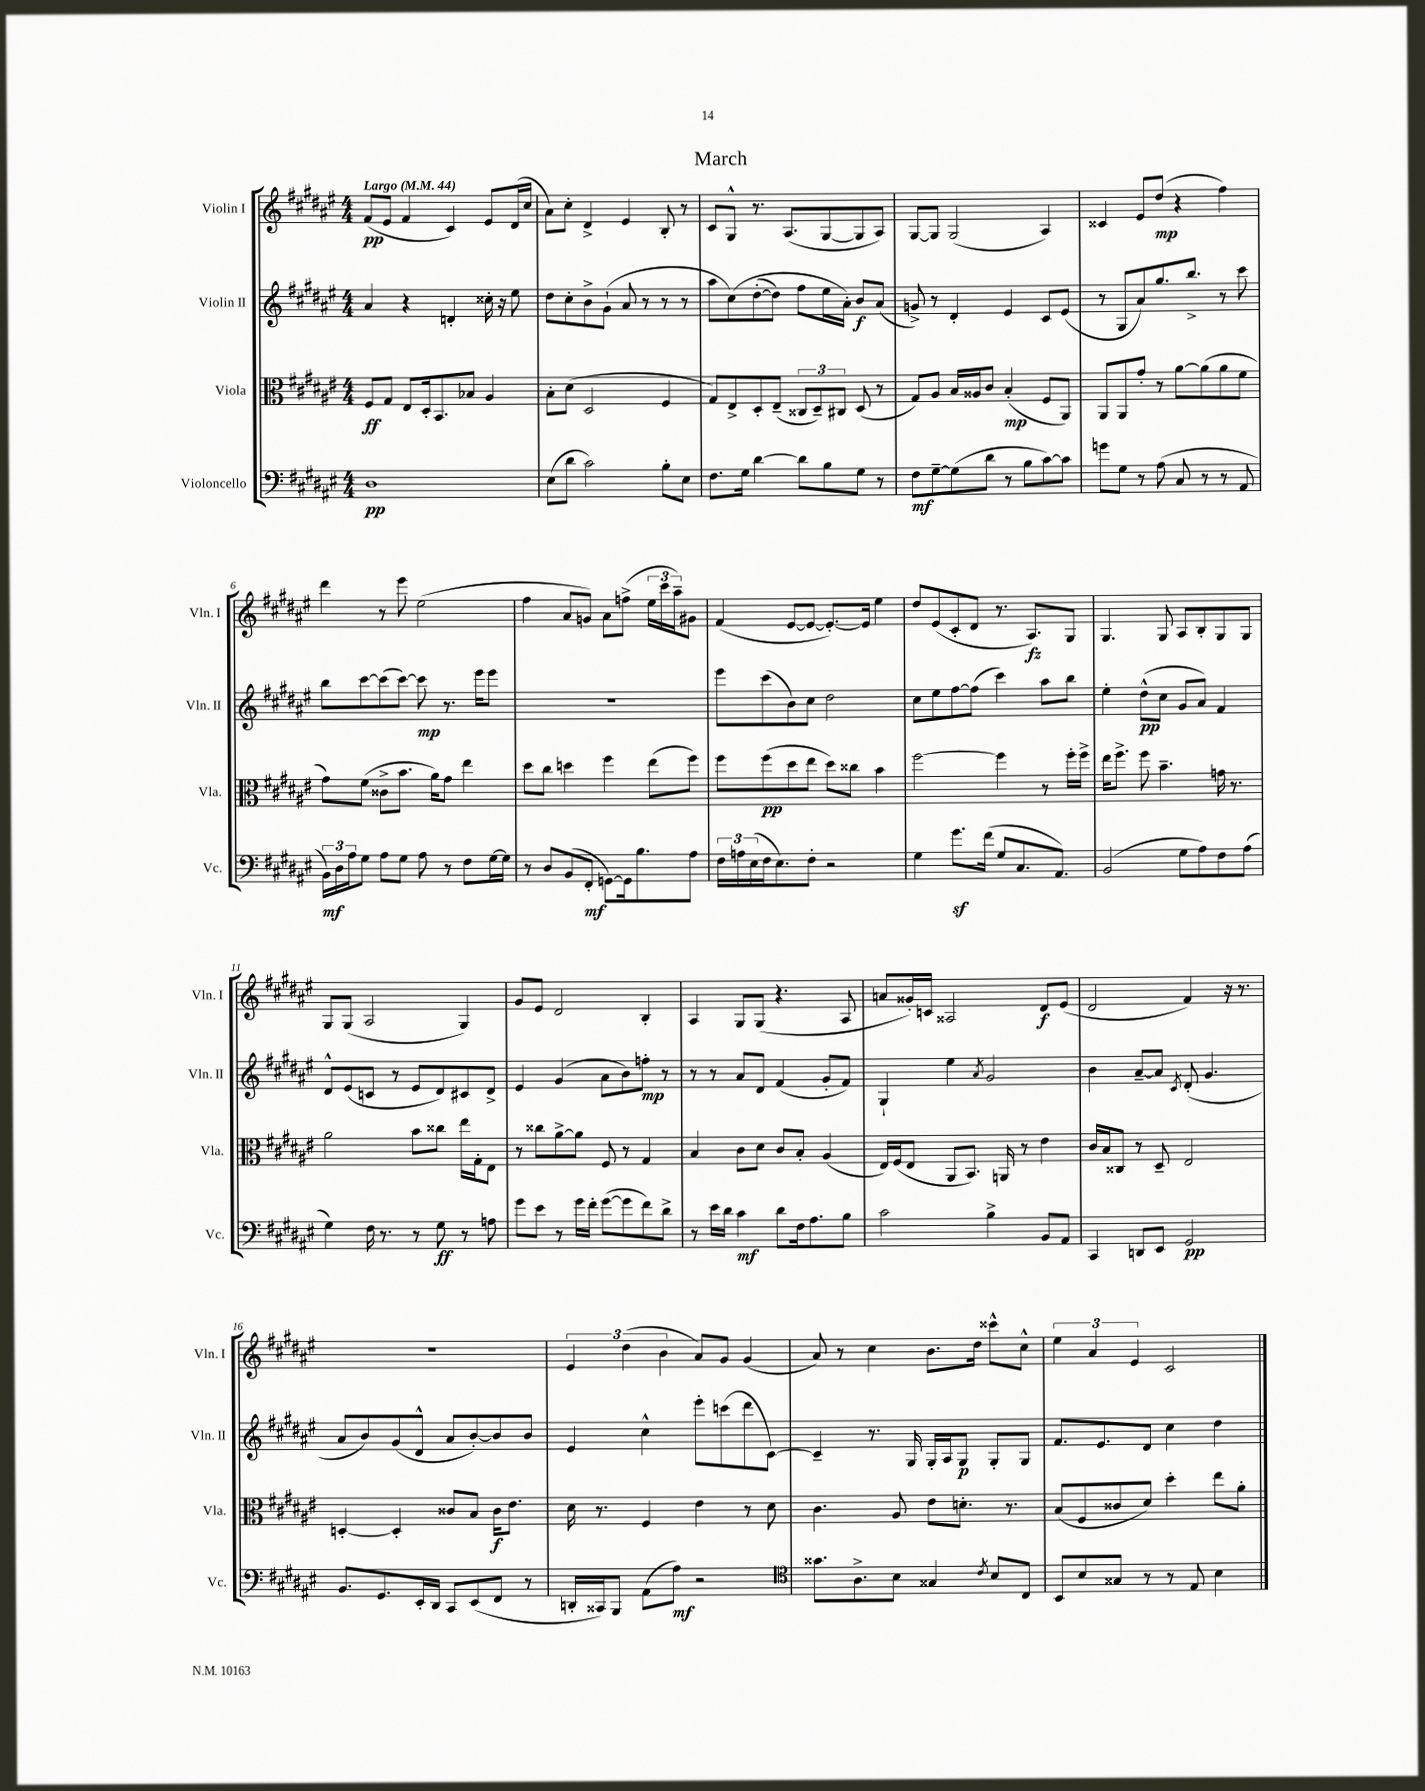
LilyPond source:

\header { title = "March" }
<<
\new StaffGroup <<
\new Staff = "s0" \with { instrumentName = "Violin I" shortInstrumentName = "Vln. I" } {
    \clef treble \key fis \major \numericTimeSignature \time 4/4 \tempo "Largo" 4 = 44
    fis'8\pp( eis'8 fis'4 cis'4) eis'8 dis'16( cis''16 |
    ais'8) cis''8-. dis'4-> eis'4 b8-. r8 |
    cis'8 gis8-^ r8. ais8.( gis8~ gis8 ais8) |
    gis8~ gis8 gis2( ais4) |
    cisis'4 eis'8 dis''8\mp( r4 fis''4) |
    dis'''4 r8 eis'''8 eis''2( |
    fis''4 ais'8 g'8) ais'8 f''8->( \tuplet 3/2 { eis''16 cis'''16 ais''16--) } gis'8 |
    fis'4( eis'8~ eis'8~ eis'8.~-.) eis'16 eis''4 |
    dis''8 eis'8( cis'8-. dis'8 r8. ais8.\fz) gis8 |
    gis4. gis8 ais8 b8-. gis8 gis8 |
    gis8 gis8( ais2 gis4) |
    gis'8 eis'8 dis'2 b4-. |
    ais4 gis8 gis8( r4. ais8 |
    a'8 gisis'16-.) c'16 aisis2 dis'8\f eis'8( |
    dis'2 fis'4) r16 r8. |
    R1 |
    \tuplet 3/2 { eis'4 dis''4( b'4 } ais'8) gis'8 gis'4( |
    ais'8) r8 cis''4 b'8. dis''16 cisis'''8-^ cis''8-^ |
    \tuplet 3/2 { eis''4 ais'4 eis'4 } cis'2 \bar "|." |
}
\new Staff = "s1" \with { instrumentName = "Violin II" shortInstrumentName = "Vln. II" } {
    \clef treble \key fis \major \numericTimeSignature \time 4/4
    ais'4 r4 d'4-. cisis''16-. r16 eis''8 |
    dis''8 cis''8-. b'8-> gis'8-!( ais'8 r8 r8 r8 |
    ais''8 cis''8)\( dis''8~-.( dis''8) fis''8 eis''16 ais'16-.\) b'8\f ais'8( |
    g'8->) r8 dis'4-. eis'4 cis'8 eis'8( |
    r8 gis8 ais'8) gis''8. b''8.-> r8 cis'''8 |
    b''8 cis'''8~ cis'''8( cis'''8~) cis'''8\mp r8. eis'''16 eis'''8 |
    R1 |
    eis'''8 cis'''8( b'8) cis''8 dis''2 |
    cis''8 eis''8 fis''8~ fis''8( cis'''4) ais''8 b''8 |
    eis''4-. dis''8-^\pp( cis''8 gis'8 ais'8) fis'4 |
    dis'8-^ eis'8( c'8 r8 eis'8 dis'8) cis'8 dis'8-> |
    eis'4 gis'4( ais'8 b'8) f''8-.\mp r8 |
    r8 r8 ais'8 dis'8 fis'4( gis'8-. fis'8) |
    gis4-! eis''4 \acciaccatura { ais'8 } gis'2 |
    b'4 ais'8~-- ais'8 \acciaccatura { cis'8 } dis'8-.( gis'4. |
    ais'8 b'8) gis'8( dis'8-^ ais'8 b'8~-.) b'8 b'8 |
    eis'4 cis''4-^ eis'''8-. c'''8( dis'''8 cis'8~) |
    cis'4-- r8. gis16 gis16-. ais16 gis8\p gis8-. gis8 |
    fis'8. eis'8. dis'8 cis''4 dis''4 \bar "|." |
}
\new Staff = "s2" \with { instrumentName = "Viola" shortInstrumentName = "Vla." } {
    \clef alto \key fis \major \numericTimeSignature \time 4/4
    fis8\ff gis8 eis8 dis16-. b,8. bes8 ais4 |
    b8-. dis'8( dis2 fis4 |
    gis8) eis8-> dis8-. eis8--( \tuplet 3/2 { cisis8 dis8--) cis8 } dis8( r8 |
    gis8) ais8 b16 aisis16 cis'8 b4-.\mp( fis8 ais,8) |
    ais,8 ais,8 gis'8-. r8 ais'8~ ais'8( ais'8 fis'8 |
    gis'8) fis'8( cisis'8-> b'8. ais'16) gis'8 eis''4 |
    dis''8 cis''8 d''4 fis''4 eis''8( fis''8) |
    fis''8 fis''8\pp( dis''8 eis''8 dis''8) cisis''8 b'4 |
    fis''2~ fis''4 r8 fis''16-. fis''16-> |
    eis''16 fis''8.-> fis''8 b'4.-- g'16 r8. |
    ais'2 b'8 cisis''8 eis''16 gis16-. eis8 |
    r8 cisis''8 ais'8~-> ais'8 fis8 r8 gis4 |
    b4 cis'8 dis'8 cis'8 b8-. ais4( |
    eis16) fis16( eis8 ais,8 b,8.) a,16 r8 eis'4 |
    cis'16 b16 cisis8 r8 dis8-- eis2 |
    d4~-. d4-. cisis'8 b8 cisis'16\f eis'8. |
    dis'16 r8. fis4 eis'4 r8 dis'8 |
    cis'4. ais8 eis'8 d'8.-. r8. |
    b8( fis8 cisis'8 dis'8) dis''4-. eis''8 ais'8-. \bar "|." |
}
\new Staff = "s3" \with { instrumentName = "Violoncello" shortInstrumentName = "Vc." } {
    \clef bass \key fis \major \numericTimeSignature \time 4/4
    dis1\pp |
    eis8( dis'8 cis'2) b8-. eis8 |
    fis8. gis16 dis'4~ dis'8 b8 gis8 r8 |
    fis8\mf gis8~-- gis8( dis'8 r8 b8 cis'8~) cis'8 |
    g'8 gis8 r8 ais8( cis8 r8 r8 ais,8 |
    \tuplet 3/2 { b,16\mf) dis16 ais16 } gis8 ais8 gis8 ais8 r8 fis8 gis16~ gis16 |
    r8 dis8 b,8( fis,8-.\mf g,8~) g,16 b8. ais8 |
    \tuplet 3/2 { fis16 a16 eis16( } fis16 eis8.) fis8-. r2 |
    gis4 gis'8.\sf fis'16( gis8 cis8. ais,8.) |
    b,2( gis8 ais8) fis8 ais8( |
    gis4) fis16 r8. r8 gis8\ff r8 a8 |
    gis'8 eis'8 r8 gis'16 fis'16-. gis'8~( gis'8 fis'8) dis'8-> |
    r8 eis'16 dis'16 cis'4\mf dis'8 fis16 ais8. b8 |
    cis'2 b4-> b,8 ais,8 |
    cis,4 d,8 eis,8 gis,2\pp |
    b,8. gis,8. eis,16-. dis,16 cis,8 eis,8( fis,8 r8 |
    d,16-. cisis,16) b,,8 ais,8( ais8\mf) r2 |
    \clef tenor gisis'8. ais8.-> b8 gisis4 \acciaccatura { cis'8 } b8 cis8 |
    b,8 b8 gisis8 r8 r8 eis8 b4 \bar "|." |
}
>>
>>
